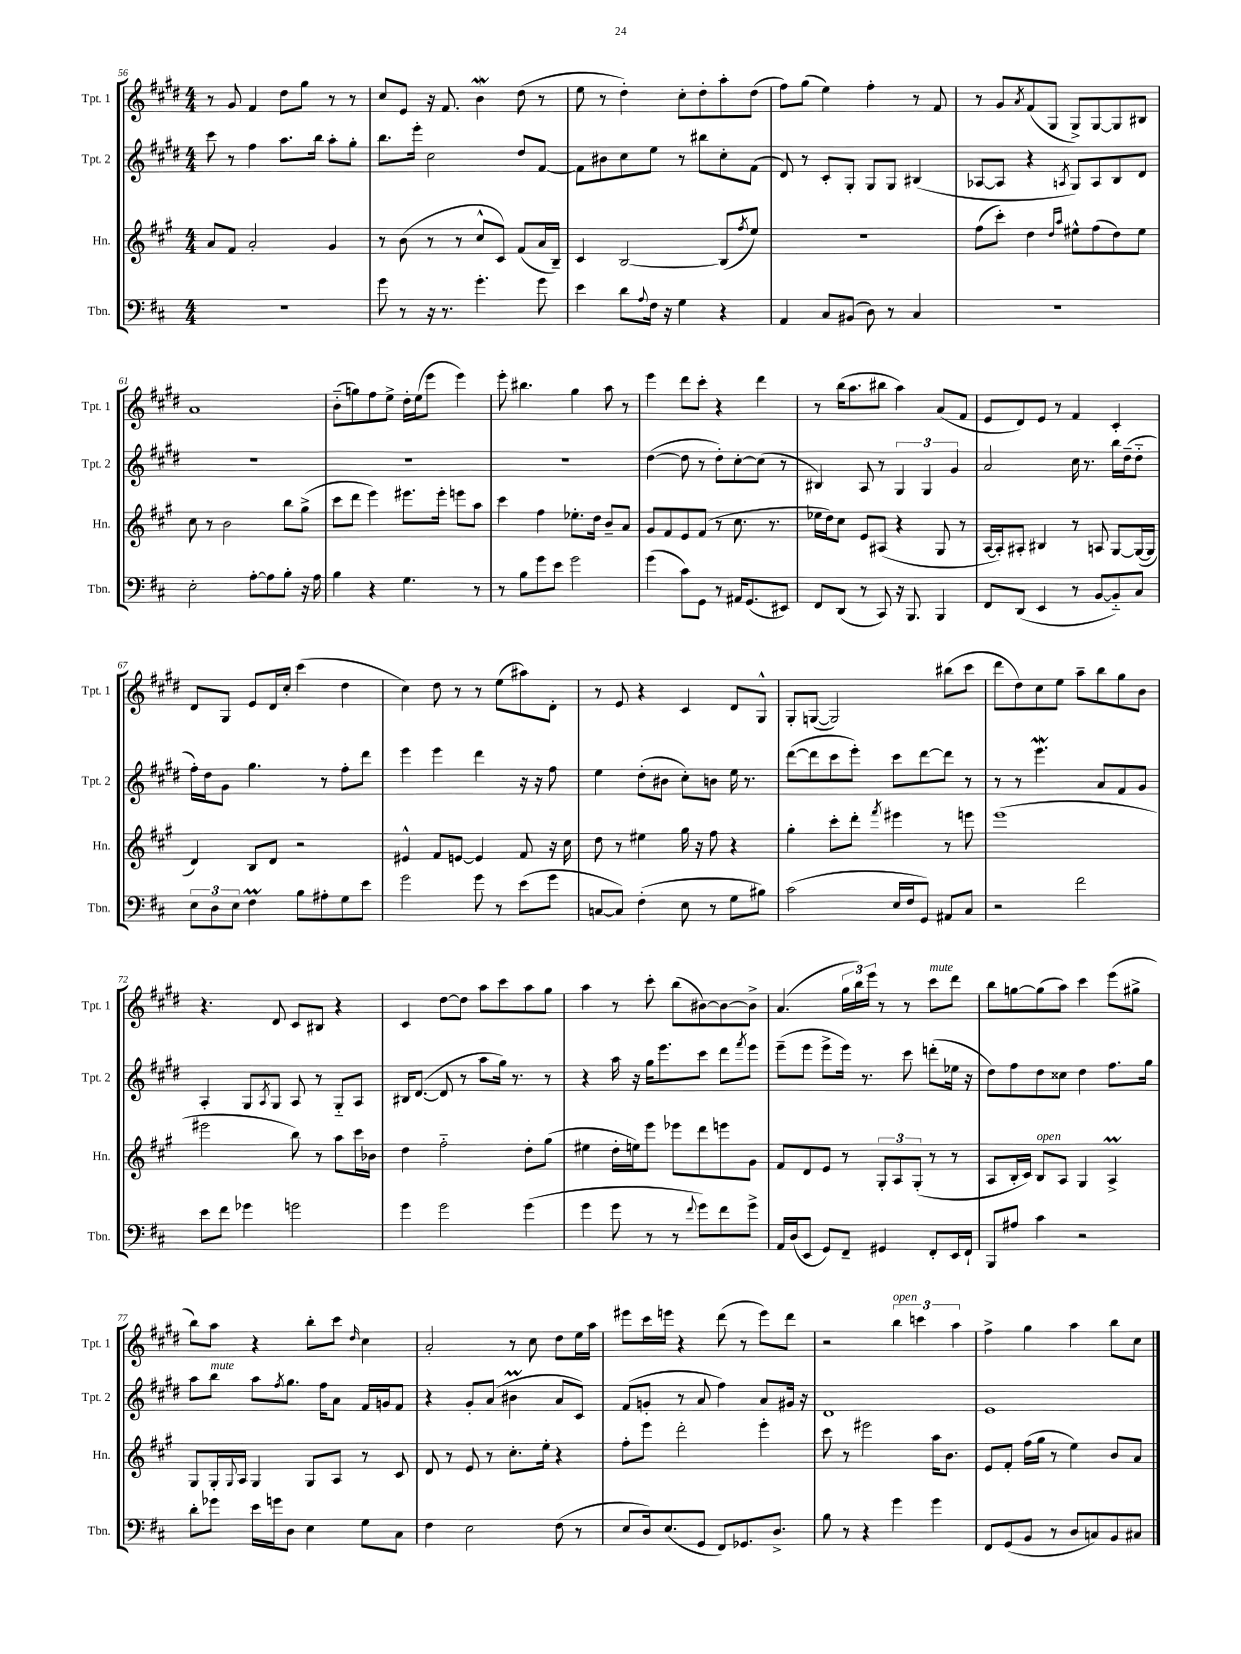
<<
\new StaffGroup <<
\new Staff = "s0" \with { instrumentName = "Tpt. 1" shortInstrumentName = "Tpt. 1" } {
    \clef treble \key e \major \numericTimeSignature \time 4/4
    r8 gis'8 fis'4 dis''8 gis''8 r8 r8 |
    cis''8 e'8 r16 fis'8. b'4\mordent dis''8( r8 |
    e''8 r8 dis''4-.) cis''8-. dis''8-. a''8-. dis''8( |
    fis''8) gis''8( e''4) fis''4-. r8 fis'8 |
    r8 gis'8 \acciaccatura { a'8 } fis'8( gis8 gis8->) gis8~ gis8 bis8 |
    a'1 |
    b'8-_( g''8) fis''8 e''8-> dis''16-. e''16( e'''8 e'''4) |
    e'''8-. bis''4. gis''4 a''8 r8 |
    e'''4 dis'''8 cis'''8-. r4 dis'''4 |
    r8 b''16( a''8. bis''8 a''4) a'8( fis'8 |
    e'8 dis'8) e'8 r8 fis'4 cis'4-. |
    dis'8 gis8 e'8 dis'16 cis''16-. cis'''4( dis''4 |
    cis''4) dis''8 r8 r8 e''8( ais''8) dis'8-. |
    r8 e'8 r4 cis'4 dis'8 gis8-^ |
    gis8-. g8~( g2) bis''8( cis'''8 |
    dis'''8 dis''8) cis''8 e''8 a''8-- b''8 gis''8 b'8 |
    r4. dis'8 cis'8 bis8 r4 |
    cis'4 dis''8~ dis''8 a''8 cis'''8 a''8 gis''8 |
    a''4 r8 cis'''8-. b''8( bis'8~) bis'8~ bis'8-> |
    a'4.( \tuplet 3/2 { gis''16 b''16) e'''16 } r8 r8 cis'''8^\markup { \italic "mute" } dis'''8 |
    b''8 g''8~ g''8( a''8) cis'''4 e'''8( gis''8-> |
    b''8) a''8 r4 b''8-. cis'''8 \grace { dis''16 } cis''4 |
    a'2-. r8 cis''8 dis''8 e''16 a''16 |
    eis'''8 cis'''16 e'''16 r4 dis'''8( r8 e'''8) dis'''8 |
    r2 \tuplet 3/2 { b''4^\markup { \italic "open" } c'''4 a''4 } |
    fis''4-> gis''4 a''4 b''8 cis''8 \bar "|." |
}
\new Staff = "s1" \with { instrumentName = "Tpt. 2" shortInstrumentName = "Tpt. 2" } {
    \clef treble \key e \major \numericTimeSignature \time 4/4
    cis'''8 r8 fis''4 a''8. b''16 a''8-. gis''8-. |
    b''8. e'''16-. cis''2 dis''8 fis'8~ |
    fis'8 bis'8 cis''8 e''8 r8 bis''8 cis''8-. fis'8( |
    dis'8) r8 cis'8-. gis8-. gis8 gis8 bis4( |
    aes8~ aes8 r4 \acciaccatura { a8 } gis8) a8 b8 dis'8 |
    R1 |
    R1 |
    R1 |
    dis''4~( dis''8 r8 dis''8-.) cis''8~-. cis''8( r8 |
    bis4) a8 r8 \tuplet 3/2 { gis4 gis4 gis'4 } |
    a'2 cis''16 r8. b''16 dis''16--( dis''8-_ |
    fis''16-.) dis''16 gis'8 gis''4. r8 fis''8-. dis'''8 |
    e'''4 e'''4 dis'''4 r16 r16 fis''8 |
    e''4 dis''8-.( bis'8 cis''8-.) b'8 e''16 r8. |
    dis'''8~( dis'''8 cis'''8 e'''8-.) cis'''8 dis'''8~ dis'''8 r8 |
    r8 r8 e'''4.\mordent a'8 fis'8 gis'8 |
    a4-. gis8 \acciaccatura { a8 } gis8 a8 r8 gis8-_ a8 |
    bis16 dis'8.~( dis'8 r8 a''8 gis''16) r8. r8 |
    r4 a''16 r16 gis''16 e'''8. cis'''8 dis'''8 \acciaccatura { fis'''8 } e'''8 |
    e'''8--( e'''8 e'''8-> e'''16) r8. cis'''8 d'''8-.( ees''16 r16 |
    dis''8) fis''8 dis''8 cisis''8 dis''4 fis''8. gis''16 |
    a''8 b''8^\markup { \italic "mute" } a''8 \acciaccatura { fis''8 } gis''8. fis''16 a'8 fis'16 g'16 fis'8 |
    r4 gis'8-. a'8( bis'4\prall a'8 cis'8) |
    fis'8( g'8-. r8 a'8 fis''4) a'8 gis'16 r16 |
    dis'1 |
    e'1 \bar "|." |
}
\new Staff = "s2" \with { instrumentName = "Hn." shortInstrumentName = "Hn." } {
    \clef treble \key a \major \numericTimeSignature \time 4/4
    a'8 fis'8 a'2-. gis'4 |
    r8 b'8( r8 r8 cis''8-^ cis'8) fis'8( a'16 b16--) |
    cis'4 b2~ b8( \acciaccatura { fis''8 } e''8) |
    R1 |
    fis''8( cis'''8-.) d''4 \grace { d''16 a''16 } eis''8-^ fis''8( d''8) eis''8 |
    cis''8 r8 b'2 b''8 gis''8->( |
    cis'''8 d'''8 e'''4) eis'''8. eis'''16-. e'''8 a''8 |
    cis'''4 fis''4 ees''8.-. d''16 b'8-- a'8 |
    gis'8 fis'8 e'8 fis'8( r8 cis''8. r8. |
    ees''16 d''16) cis''8 e'8 ais8( r4 gis8 r8 |
    a16~ a16-.) ais8-. bis4 r8 a8 gis8~ gis16~( gis16 |
    d'4) b8 d'8 r2 |
    eis'4-^ fis'8 e'8~ e'4 fis'8 r16 cis''16 |
    d''8 r8 eis''4 gis''16 r16 fis''8 r4 |
    gis''4-. cis'''8-. d'''8-. \acciaccatura { fis'''8 } eis'''4 r8 e'''8 |
    e'''1( |
    eis'''2 b''8) r8 a''8 cis'''16 bes'16 |
    d''4 fis''2-_ d''8-. gis''8( |
    eis''4 d''16-. e''16) e'''8 ees'''8 d'''8 e'''8 gis'8 |
    fis'8 d'8 e'8 r8 \tuplet 3/2 { gis8-. a8 gis8-.( } r8 r8 |
    a8 b16-. cis'16) b8^\markup { \italic "open" } a8 gis4 a4->\prall |
    gis8 gis16-. \appoggiatura { gis8 } a16 gis4 gis8 a8 r8 cis'8 |
    d'8 r8 e'8 r8 cis''8.-. e''16-. r4 |
    fis''8-. e'''8 d'''2-. e'''4-. |
    cis'''8 r8 eis'''2 a''16 b'8. |
    e'8 fis'8-. fis''16( gis''16 r8 e''4) b'8 a'8 \bar "|." |
}
\new Staff = "s3" \with { instrumentName = "Tbn." shortInstrumentName = "Tbn." } {
    \clef bass \key d \major \numericTimeSignature \time 4/4
    R1 |
    g'8 r8 r16 r8. g'4.-. g'8 |
    e'4 d'8 \appoggiatura { a8 } fis16 r16 g4 r4 |
    a,4 cis8 bis,8( d8) r8 cis4 |
    R1 |
    e2-. a8~-. a8 b8-. r16 a16 |
    b4 r4 g4. r8 |
    r8 b8 g'8 e'8 g'2 |
    g'4( cis'8) g,8 r8 ais,16 g,8.( eis,8) |
    fis,8 d,8( r8 cis,8) r16 b,,8. b,,4 |
    fis,8 d,8( e,4 r8 b,8~ b,8-_) cis8 |
    \tuplet 3/2 { e8 d8 e8 } fis4\prall b8 ais8-. g8 e'8 |
    g'2 g'8 r8 e'8( g'8 |
    c8~ c8) fis4-.( e8 r8 g8 bis8) |
    cis'2( e16 fis16 g,8) ais,8 cis8 |
    r2 fis'2 |
    e'8 fis'8 ges'4 g'2 |
    g'4 g'2 g'4( |
    g'4 g'8 r8 r8 \appoggiatura { fis'8 } g'8) fis'8 g'8-> |
    a,16 d16( e,8 g,8) fis,8-- gis,4 fis,8-. e,16 fis,16-! |
    b,,8 ais8 cis'4 r2 |
    d'8-. ges'8 e'16 g'16 d8 e4 g8 cis8 |
    fis4 e2 fis8( r8 |
    e8 d16) e8.( g,8 fis,8) ges,8. d8.-> |
    b8 r8 r4 g'4 g'4 |
    fis,8 g,8( b,8 r8 d8 c8) b,8 cis8 \bar "|." |
}
>>
>>
\layout { \context { \Score currentBarNumber = #56 } }
